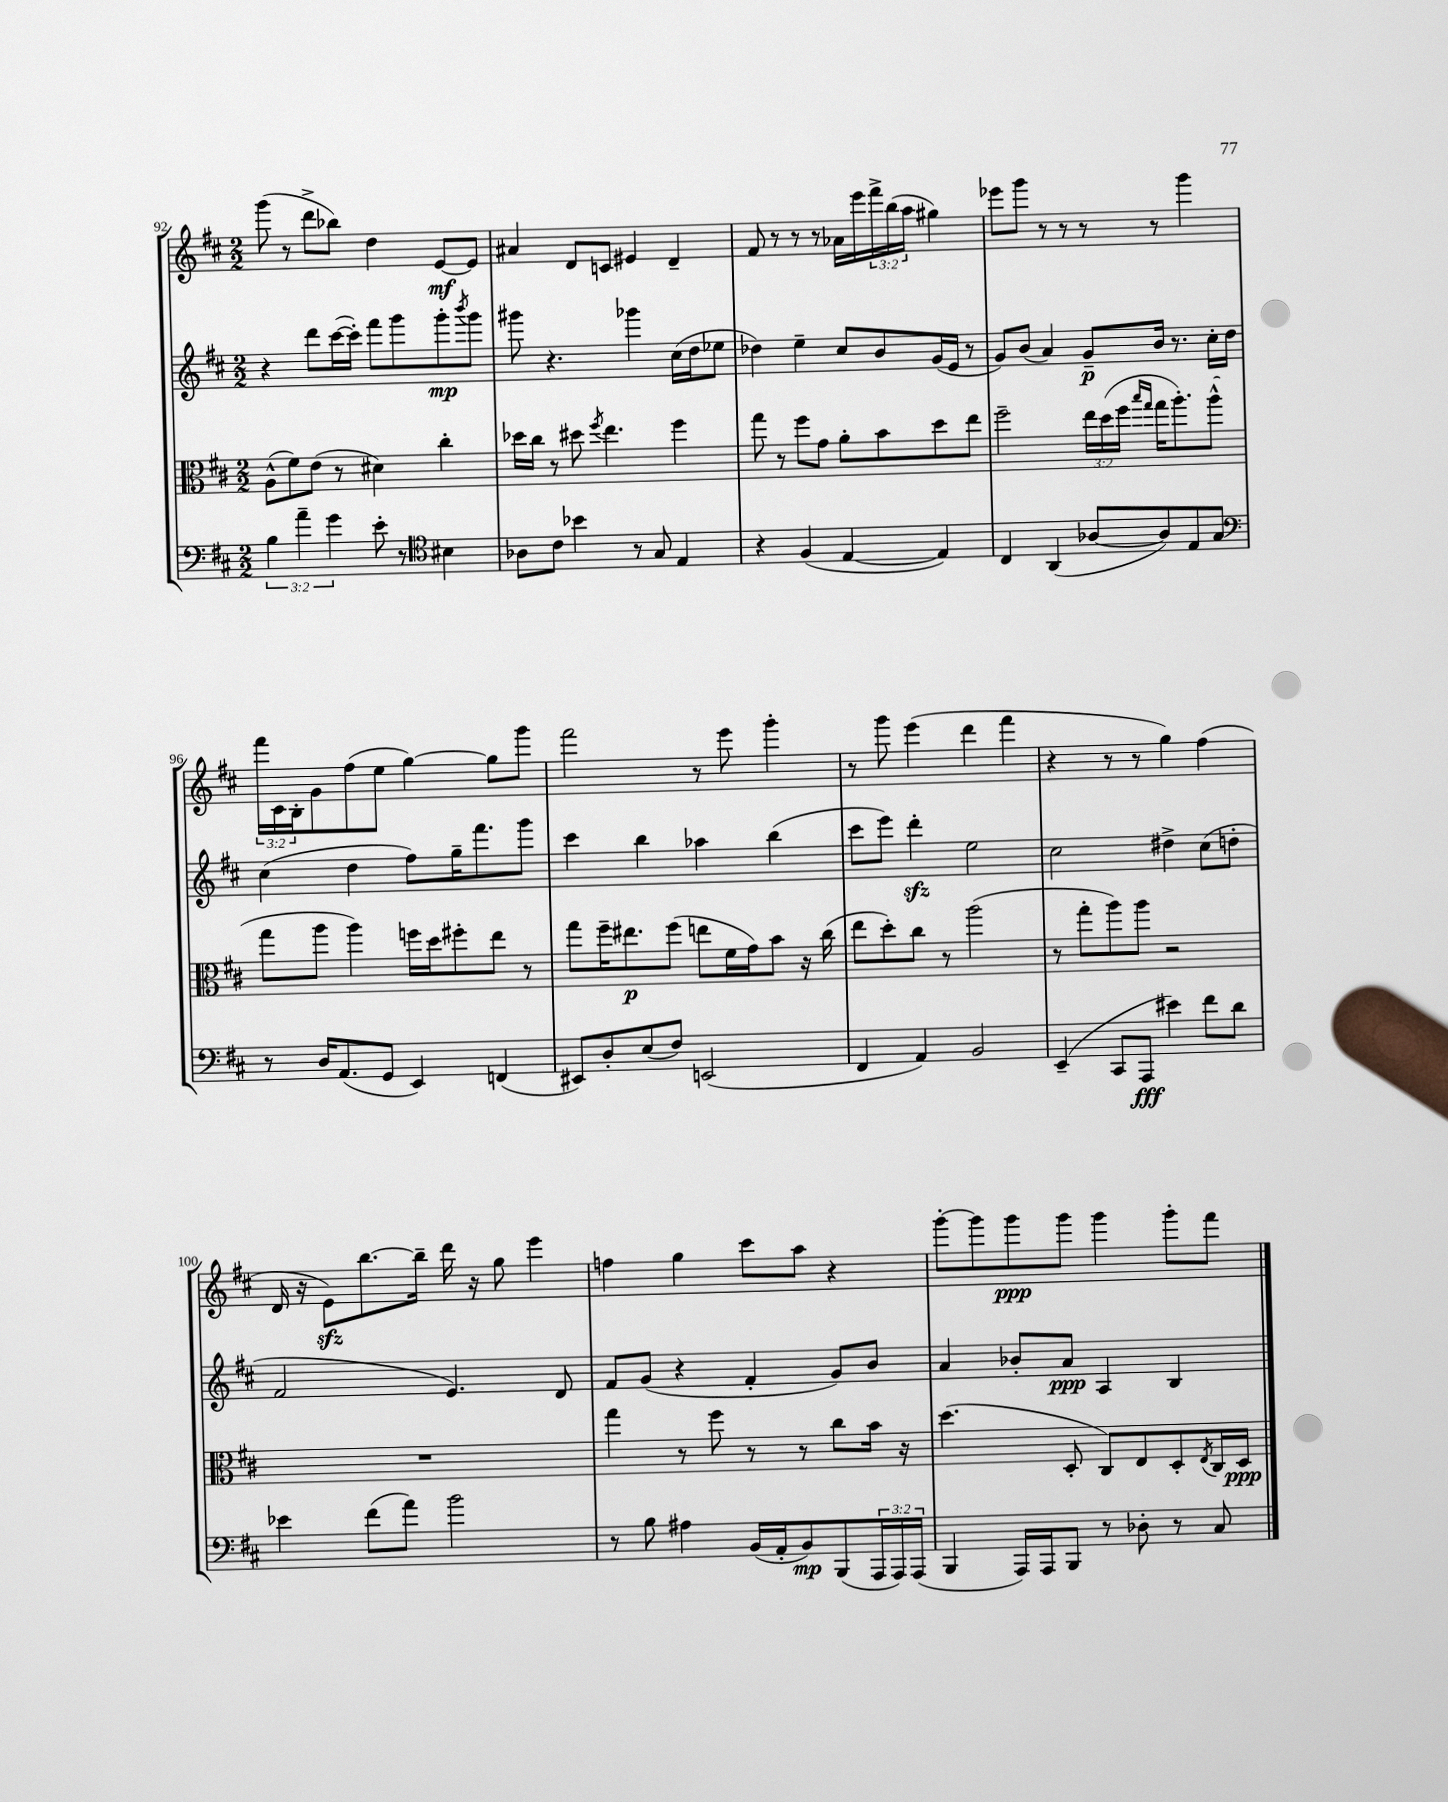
<<
\new StaffGroup <<
\new Staff = "s0" {
    \clef treble \key d \major \numericTimeSignature \time 2/2 \override Staff.TupletNumber.text = #tuplet-number::calc-fraction-text
    g'''8( r8 d'''8-> bes''8) d''4 e'8~\mf e'8 |
    ais'4 d'8 c'8 eis'4 d'4-- |
    fis'8 r8 r8 r8 aes'16 e'''16 \tuplet 3/2 { fis'''16-> b''16( a''16 } gis''4) |
    ees'''8 g'''8 r8 r8 r8 r8 g'''4 |
    \tuplet 3/2 { fis'''16 cis'16 b16-. } g'8 fis''8( e''8 g''4~) g''8 g'''8 |
    fis'''2 r8 e'''8 g'''4-. |
    r8 g'''8 e'''4( d'''4 fis'''4 |
    r4 r8 r8 g''4) fis''4( |
    d'16 r16 e'8\sfz) b''8.~ b''16-- d'''16 r16 g''8 e'''4 |
    f''4 g''4 cis'''8 a''8 r4 |
    g'''8~-. g'''8 g'''8\ppp g'''8 g'''4 g'''8-. fis'''8 \bar "|." |
}
\new Staff = "s1" {
    \clef treble \key d \major \numericTimeSignature \time 2/2
    r4 d'''8 cis'''16~( cis'''16-.) fis'''8 g'''8 g'''8-.\mp \acciaccatura { b'''8 } g'''8 |
    gis'''8 r4. ges'''4 cis''16( d''16 ees''8 |
    des''4) e''4-- cis''8 b'8 g'16( e'16 r8 |
    g'8) b'8( a'4) g'8--\p b'16 r8. cis''16-. d''16 |
    cis''4( d''4 fis''8) g''16-- fis'''8. g'''8 |
    cis'''4 b''4 aes''4 b''4( |
    cis'''8 e'''8) d'''4-.\sfz e''2 |
    cis''2 dis''4-> cis''8( d''8-. |
    fis'2 e'4.) d'8 |
    fis'8 g'8( r4 fis'4-. g'8) b'8 |
    a'4 bes'8-. a'8\ppp a4 b4 \bar "|." |
}
\new Staff = "s2" {
    \clef alto \key d \major \numericTimeSignature \time 2/2 \override Staff.TupletNumber.text = #tuplet-number::calc-fraction-text
    a8-^( fis'8) e'8( r8 dis'4) cis''4-. |
    des''16 cis''16 r8 dis''8 \acciaccatura { fis''8 } e''4. fis''4 |
    g''8 r8 fis''8 g'8 a'8-. b'8 d''8 e''8 |
    fis''2-- \tuplet 3/2 { e''16 d''16( fis''16 } \grace { b''16 g''16 } g''16 a''8.-.) a''8-^( |
    g''8 a''8 a''4) f''16 d''16 fis''8-. e''8 r8 |
    g''8 fis''16-- eis''8.\p fis''8( e''8 fis'16 g'16) b'8 r16 cis''16( |
    e''8 d''8-.) cis''8 r8 a''2( |
    r8 g''8-. a''8) a''8 r2 |
    R1 |
    g''4 r8 fis''8 r8 r8 cis''8 b'16 r16 |
    d''4.( d8-. cis8) e8 d8-. \acciaccatura { e8 } cis16 d16\ppp \bar "|." |
}
\new Staff = "s3" {
    \clef bass \key d \major \numericTimeSignature \time 2/2 \override Staff.TupletNumber.text = #tuplet-number::calc-fraction-text
    \tuplet 3/2 { b4 a'4-- g'4 } e'8-. r8 \clef tenor bis4 |
    aes8 cis'8 bes'4 r8 g8 e4 |
    r4 fis4( e4~ e4) |
    cis4 a,4( aes8~ aes8) e8 g8 |
    \clef bass r8 d16 a,8.( g,8 e,4) f,4( |
    eis,8) d8-. e8( fis8) e,2( |
    fis,4 a,4) b,2 |
    e,4--( cis,8 a,,8\fff eis'4) fis'8 d'8 |
    ees'4 fis'8( a'8) b'2 |
    r8 b8 ais4 b,16( a,16-. b,8\mp) b,,8( \tuplet 3/2 { a,,16 a,,16) a,,16( } |
    b,,4 a,,16) a,,16 b,,8 r8 des8-. r8 cis8 \bar "|." |
}
>>
>>
\layout { \context { \Score currentBarNumber = #92 } }
